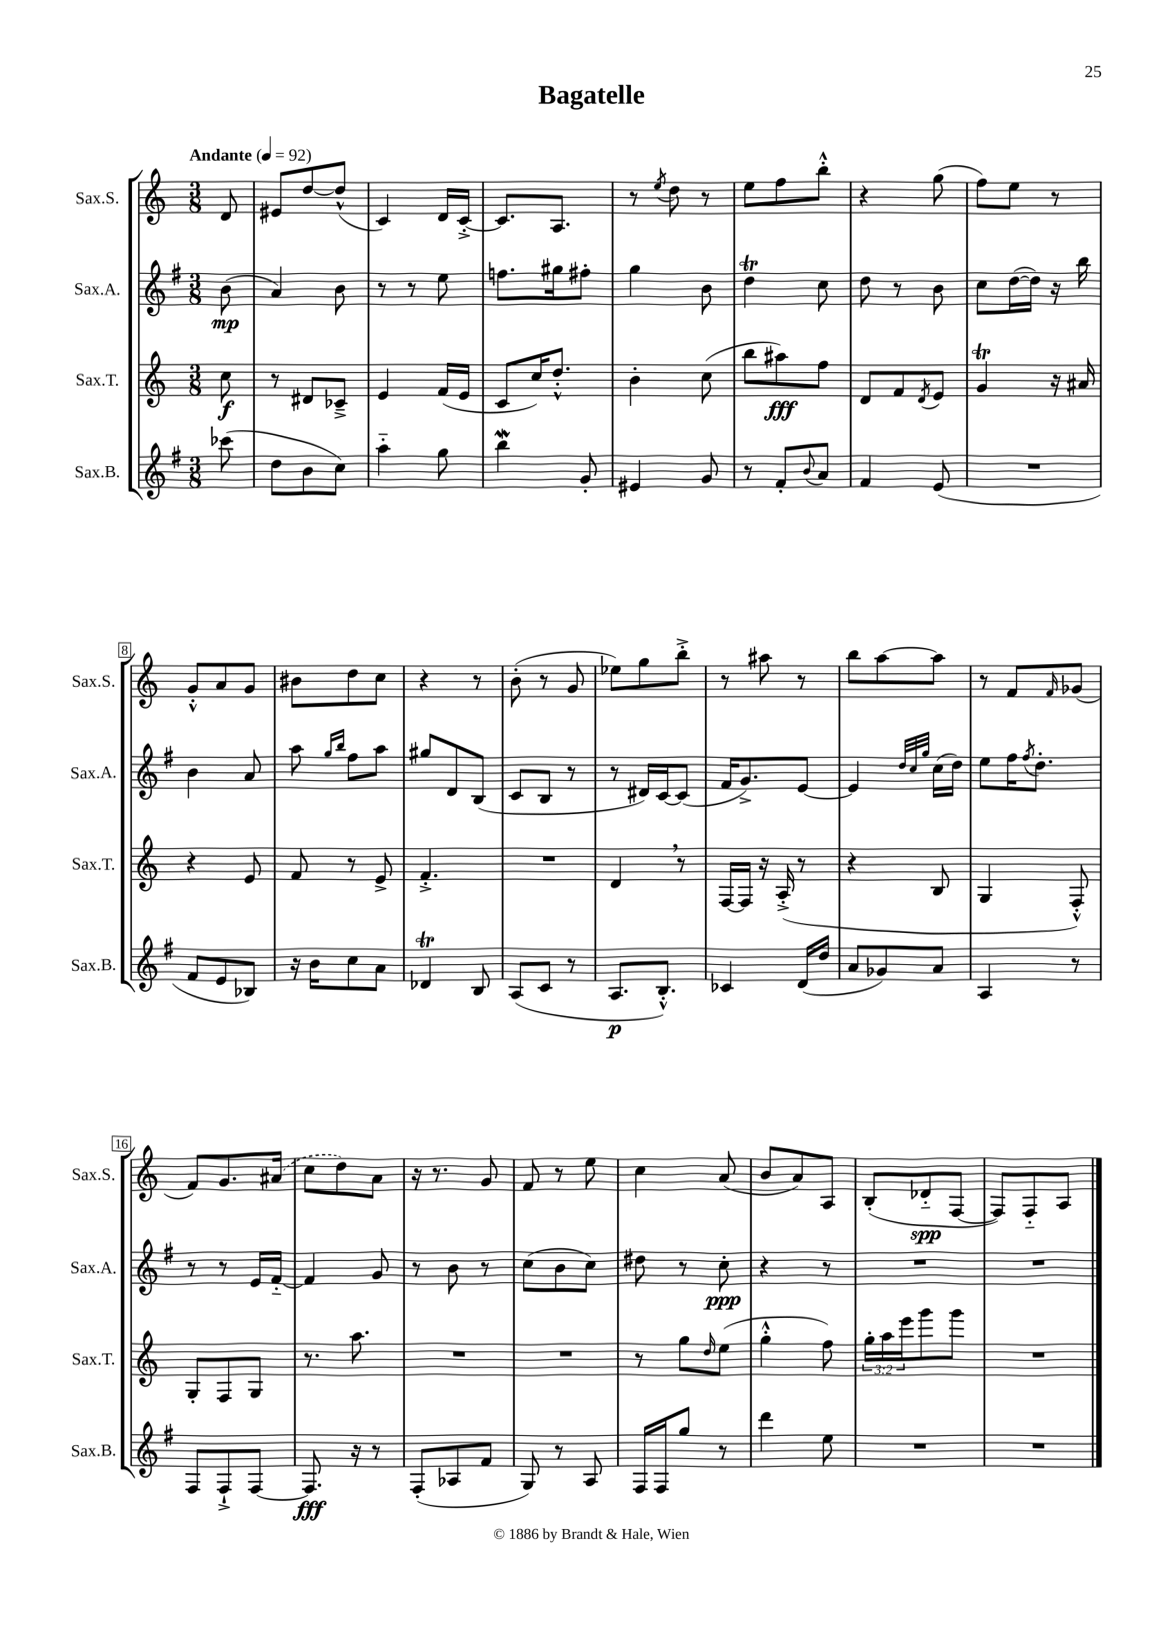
\header { title = "Bagatelle" }
<<
\new StaffGroup <<
\new Staff = "s0" \with { instrumentName = "Sax.S." shortInstrumentName = "Sax.S." } {
    \clef treble \key c \major \numericTimeSignature \time 3/8 \partial 8 \tempo "Andante" 4 = 92
    d'8 |
    eis'8 d''8~ d''8-^( |
    c'4) d'16 c'16~-.-> |
    c'8. a8. |
    r8 \acciaccatura { e''8 } d''8 r8 |
    e''8 f''8 b''8-.-^ |
    r4 g''8( |
    f''8) e''8 r8 |
    g'8-.-^ a'8 g'8 |
    bis'8 d''8 c''8 |
    r4 r8 |
    b'8-.( r8 g'8 |
    ees''8) g''8 b''8-.-> |
    r8 ais''8 r8 |
    b''8 a''8~ a''8 |
    r8 f'8 \grace { f'16 } ges'8( |
    f'8) g'8. \once \slurDashed ais'16( |
    c''8 d''8) a'8 |
    r16 r8. g'8 |
    f'8 r8 e''8 |
    c''4 a'8( |
    b'8 a'8) a8 |
    b8-.( des'8-_\spp f8~ |
    f8) f8-_ a8 \bar "|." |
}
\new Staff = "s1" \with { instrumentName = "Sax.A." shortInstrumentName = "Sax.A." } {
    \clef treble \key g \major \numericTimeSignature \time 3/8 \partial 8
    b'8\mp( |
    a'4) b'8 |
    r8 r8 e''8 |
    f''8. gis''16 fis''8-. |
    g''4 b'8 |
    d''4\trill c''8 |
    d''8 r8 b'8 |
    c''8 d''16~( d''16) r16 b''16 |
    b'4 a'8 |
    a''8 \grace { g''16 b''16 } fis''8 a''8 |
    gis''8 d'8 b8( |
    c'8 b8 r8 |
    r8 dis'16) c'16~ c'8( |
    fis'16 g'8.->) e'8~ |
    e'4 \grace { d''32 c''32 g''32 } c''16( d''16) |
    e''8 fis''16 \acciaccatura { fis''8 } d''8.-. |
    r8 r8 e'16 fis'16~-_ |
    fis'4 g'8 |
    r8 b'8 r8 |
    c''8( b'8 c''8) |
    dis''8 r8 c''8-.\ppp |
    r4 r8 |
    R4. |
    R4. \bar "|." |
}
\new Staff = "s2" \with { instrumentName = "Sax.T." shortInstrumentName = "Sax.T." } {
    \clef treble \key c \major \numericTimeSignature \time 3/8 \override Staff.TupletNumber.text = #tuplet-number::calc-fraction-text \partial 8
    c''8\f |
    r8 dis'8 ces'8---> |
    e'4 f'16( e'16 |
    c'8 c''16) d''8.-.-^ |
    b'4-. c''8( |
    b''8 ais''8\fff) f''8 |
    d'8 f'8 \acciaccatura { d'8 } e'8 |
    g'4\trill r16 ais'16 |
    r4 e'8 |
    f'8 r8 e'8-> |
    f'4.-.-> |
    R4. |
    d'4 \breathe r8 |
    f16~ f16 r16 a16-.->( r8 |
    r4 b8 |
    g4 f8-.-^) |
    g8-. f8 g8 |
    r8. a''8. |
    R4. |
    R4. |
    r8 g''8 \grace { d''16 } e''8( |
    g''4-.-^ f''8) |
    \tuplet 3/2 { g''16-. a''16 e'''16 } g'''8 g'''8 |
    R4. \bar "|." |
}
\new Staff = "s3" \with { instrumentName = "Sax.B." shortInstrumentName = "Sax.B." } {
    \clef treble \key g \major \numericTimeSignature \time 3/8 \partial 8
    ces'''8( |
    d''8 b'8 c''8) |
    a''4-_ g''8 |
    b''4\mordent g'8-. |
    eis'4 g'8 |
    r8 fis'8-. \appoggiatura { b'8 } a'8 |
    fis'4 e'8( |
    R4. |
    fis'8 e'8 bes8) |
    r16 b'16 c''8 a'8 |
    des'4\trill b8 |
    a8( c'8 r8 |
    a8.\p b8.-.-^) |
    ces'4 d'16( d''16 |
    a'8 ges'8) a'8 |
    a4 r8 |
    fis8 fis8-!-> fis8~ |
    fis8.\fff r16 r8 |
    fis8-.( aes8 fis'8 |
    g8) r8 a8 |
    fis16 fis16 g''8 r8 |
    d'''4 e''8 |
    R4. |
    R4. \bar "|." |
}
>>
>>
\layout { \context { \Score \override BarNumber.stencil = #(make-stencil-boxer 0.1 0.3 ly:text-interface::print) } }
